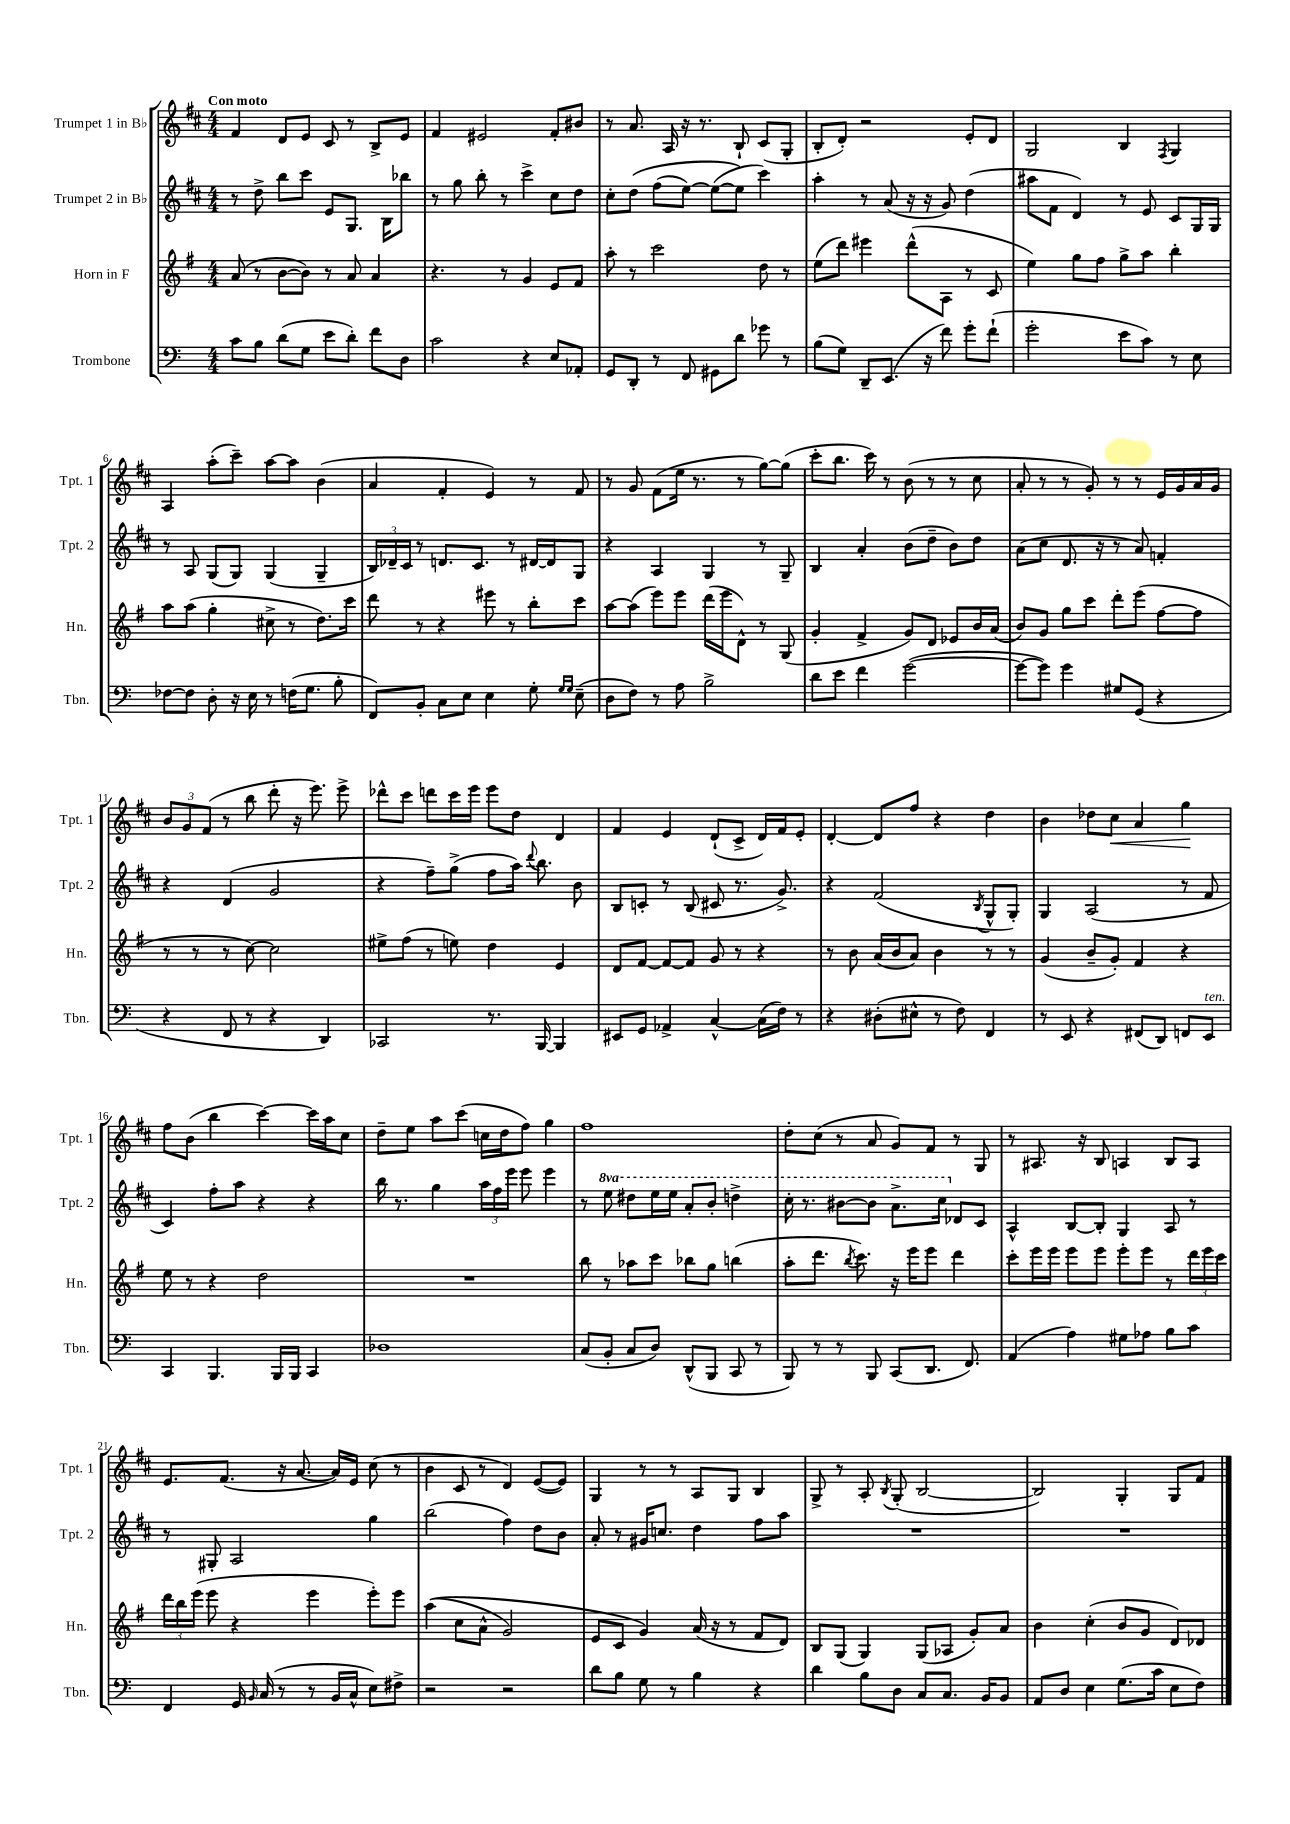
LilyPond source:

<<
\new StaffGroup <<
\new Staff = "s0" \with { instrumentName = "Trumpet 1 in Bb" shortInstrumentName = "Tpt. 1" } {
    \clef treble \key d \major \numericTimeSignature \time 4/4 \tempo "Con moto"
    \autoBeamOff fis'4 d'8[ e'8] cis'8 r8 b8[-> e'8] |
    fis'4 eis'2 fis'8[-. bis'8] |
    r8 a'8. a16 r16 r8. b8-! cis'8[( g8]-. |
    b8[-. d'8]-.) r2 e'8[-. d'8] |
    g2 b4 \acciaccatura { fis8 } g4 |
    a4 a''8[-.( cis'''8]--) a''8[~ a''8] b'4( |
    a'4 fis'4-. e'4) r8 fis'8 |
    r8 g'8 fis'8[( e''16] r8. r8 g''8[~) g''8]( |
    cis'''8[-. b''8.] cis'''16) r8 b'8( r8 r8 cis''8 |
    a'8-. r8 r8 g'8-.) r8 r8 e'16[ g'16 a'16 g'16] |
    \tuplet 3/2 { b'8[ g'8 fis'8]( } r8 b''8 d'''8-. r16 e'''8.) e'''8-> |
    des'''8[-^ cis'''8] d'''8[ cis'''16 e'''16] e'''8[ d''8] d'4 |
    fis'4 e'4 d'8[-!( cis'8]-> d'16[) fis'16 e'8]-. |
    d'4~-. d'8[ fis''8] r4 d''4 |
    b'4 des''8[ cis''8]\< a'4 g''4\! |
    fis''8[ b'8]( b''4 cis'''4~) cis'''16[ a''16 cis''8] |
    d''8[-- e''8] a''8[ cis'''8]( c''16[ d''16 fis''8]) g''4 |
    fis''1 |
    d''8[-. cis''8]( r8 a'8 g'8[) fis'8] r8 g8 |
    r8 ais8. r16 b8 a4 b8[ a8] |
    e'8.[ fis'8.]( r16 a'8.~ a'16[) e'16] cis''8( r8 |
    b'4 cis'8 r8 d'4) e'8[~( e'8]) |
    g4 r8 r8 a8[ g8] b4 |
    g8-> r8 a8-. \acciaccatura { b8 } g8-.( b2~ |
    b2) g4-. g8[ fis'8] \bar "|." |
}
\new Staff = "s1" \with { instrumentName = "Trumpet 2 in Bb" shortInstrumentName = "Tpt. 2" } {
    \clef treble \key d \major \numericTimeSignature \time 4/4 \set Staff.ottavationMarkups = #ottavation-simple-ordinals
    \autoBeamOff r8 d''8-> b''8[ cis'''8] e'8[ g8.] b16[ bes''8] |
    r8 g''8 b''8-. r8 cis'''4-> cis''8[ d''8] |
    cis''8[-. d''8]\( fis''8[( e''8]~) e''8[~( e''8]\) cis'''4) |
    a''4-. r8 a'8( r16 r16 g'8) d''4( |
    ais''8[ fis'8] d'4) r8 e'8 cis'8[ g16 g16] |
    r8 a8 g8[( g8]) g4( g4-- |
    \tuplet 3/2 { b16[) des'16-- cis'16] } r8 d'8.[ cis'8.] r8 dis'16[~ dis'16 g8] |
    r4 a4 g4 r8 g8-- |
    b4 a'4-. b'8[( d''8]-- b'8[) d''8] |
    a'8[( cis''8] d'8. r16 r8 a'8) f'4-. |
    r4 d'4( g'2 |
    r4 fis''8[--) g''8]->( fis''8[ a''16]) \appoggiatura { d'''8 } b''8. b'8 |
    b8[ c'8]-. r8 b8( cis'8 r8. g'8.->) |
    r4 fis'2( \acciaccatura { b8 } g8[-^ g8]-.) |
    g4 a2( r8 fis'8 |
    cis'4) fis''8[-. a''8] r4 r4 |
    b''16 r8. g''4 \tuplet 3/2 { a''16[ fis''16 e'''16] } e'''8 e'''4 |
    r8 \ottava #1 e'''8 dis'''8[ e'''16 e'''16] a''8[-. b''8]-. d'''4-> |
    cis'''16-. r8. bis''8[~ bis''8] a''8.[-> cis'''16] \ottava #0 des'8[ cis'8] |
    a4-^ b8[~ b8]-. g4 a8 r8 |
    r8 gis8-. a2 g''4 |
    b''2( fis''4) d''8[ b'8] |
    a'8-. r8 gis'16[ c''8.] d''4 fis''8[ a''8] |
    R1 |
    R1 \bar "|." |
}
\new Staff = "s2" \with { instrumentName = "Horn in F" shortInstrumentName = "Hn." } {
    \clef treble \key g \major \numericTimeSignature \time 4/4
    \autoBeamOff a'8( r8 b'8[~ b'8]) r8 a'8 a'4 |
    r4. r8 g'4 e'8[ fis'8] |
    a''8-. r8 c'''2 d''8 r8 |
    e''8[( d'''8]) eis'''4 d'''8[-^( a8] r8 c'8 |
    e''4) g''8[ fis''8] g''8[-> a''8] b''4-. |
    a''8[ a''8]( g''4-. cis''8-> r8 d''8.[) c'''16] |
    d'''8 r8 r4 eis'''8 r8 b''8[-. c'''8] |
    a''8[~ a''8]( e'''8[) e'''8] d'''16[( e'''16 d'8]-^) r8 g8( |
    g'4-. fis'4-> g'8[) d'8] ees'8[ b'16 a'16]( |
    b'8[) g'8] g''8[ c'''8] d'''8[-. e'''8]( fis''8[~ fis''8] |
    r8 r8 r8 c''8~) c''2 |
    eis''8[-> fis''8]( r8 e''8) d''4 e'4 |
    d'8[ fis'8]~ fis'8[~ fis'8] g'8 r8 r4 |
    r8 b'8 a'16[( b'16 a'8]) b'4 r8 r8 |
    g'4( b'8[-- g'8]-.) fis'4 r4 |
    e''8 r8 r4 d''2 |
    R1 |
    b''8 r8 aes''8[ c'''8] bes''8[ g''8] b''4( |
    a''8[-. d'''8.] \acciaccatura { b''8 } c'''8.) r16 e'''16[ e'''8] d'''4 |
    c'''8[-. e'''16 e'''16] e'''8[ e'''8] e'''8[-. e'''8] r8 \tuplet 3/2 { d'''16[ e'''16 c'''16] } |
    \tuplet 3/2 { d'''16[ b''16 e'''16]( } e'''8 r4 e'''4 e'''8[-.) e'''8] |
    a''4(\( c''8[ a'8]-^ g'2) |
    e'8[ c'8] g'4\) a'16( r16 r8 fis'8[ d'8]) |
    b8[ g8]( g4) g8[( aes8] g'8[-.) a'8] |
    b'4 c''4-.( b'8[ g'8] d'8[) des'8] \bar "|." |
}
\new Staff = "s3" \with { instrumentName = "Trombone" shortInstrumentName = "Tbn." } {
    \clef bass \key c \major \numericTimeSignature \time 4/4
    \autoBeamOff c'8[ b8] d'8[( g8] e'8[ d'8]-.) f'8[ d8] |
    c'2 r4 e8[ aes,8]-. |
    g,8[ d,8]-. r8 f,8 gis,8[ d'8] ges'8 r8 |
    b8[( g8]) d,8[-- e,8.]( r16 f'8) g'8[-. f'8]-!( |
    g'2-. e'8[ c'8]) r8 e8 |
    fes8[~ fes8] d8-. r16 e16 r8 f16[( g8.] b8-. |
    f,8[) b,8]-. c8[ e8] e4 g8-. \grace { g16[ g16] } e8--( |
    d8[ f8]) r8 a8 b2-> |
    d'8[ e'8] f'4 g'2~( |
    g'8[~ g'8]) g'4 gis8[ g,8]( r4 |
    r4 f,8 r8 r4 d,4) |
    ces,2 r8. b,,16~ b,,4 |
    eis,8[ g,8] aes,4-> c4~-^ c16[( f16]) r8 |
    r4 dis8[-.( eis8]-^ r8 f8) f,4 |
    r8 e,8 r4 fis,8[( d,8]) f,8[ e,8]^\markup { \italic "ten." } |
    c,4 b,,4. b,,16[ b,,16] c,4 |
    des1 |
    c8[( b,8]-. c8[ d8]) d,8[-^( b,,8] c,8 r8 |
    b,,8) r8 r8 b,,8 c,8[( d,8.] f,8.) |
    a,4( a4) gis8[ aes8] b8[ c'8] |
    f,4 g,16 \grace { b,16 } c16( r8 r8 b,16[ c16]-^ e8[) fis8]-> |
    r2 r2 |
    d'8[ b8] g8 r8 b4 r4 |
    d'4 b8[ d8] c8[ c8.] b,16[ b,8] |
    a,8[ d8] e4 g8.[( c'16] e8[ f8]) \bar "|." |
}
>>
>>
